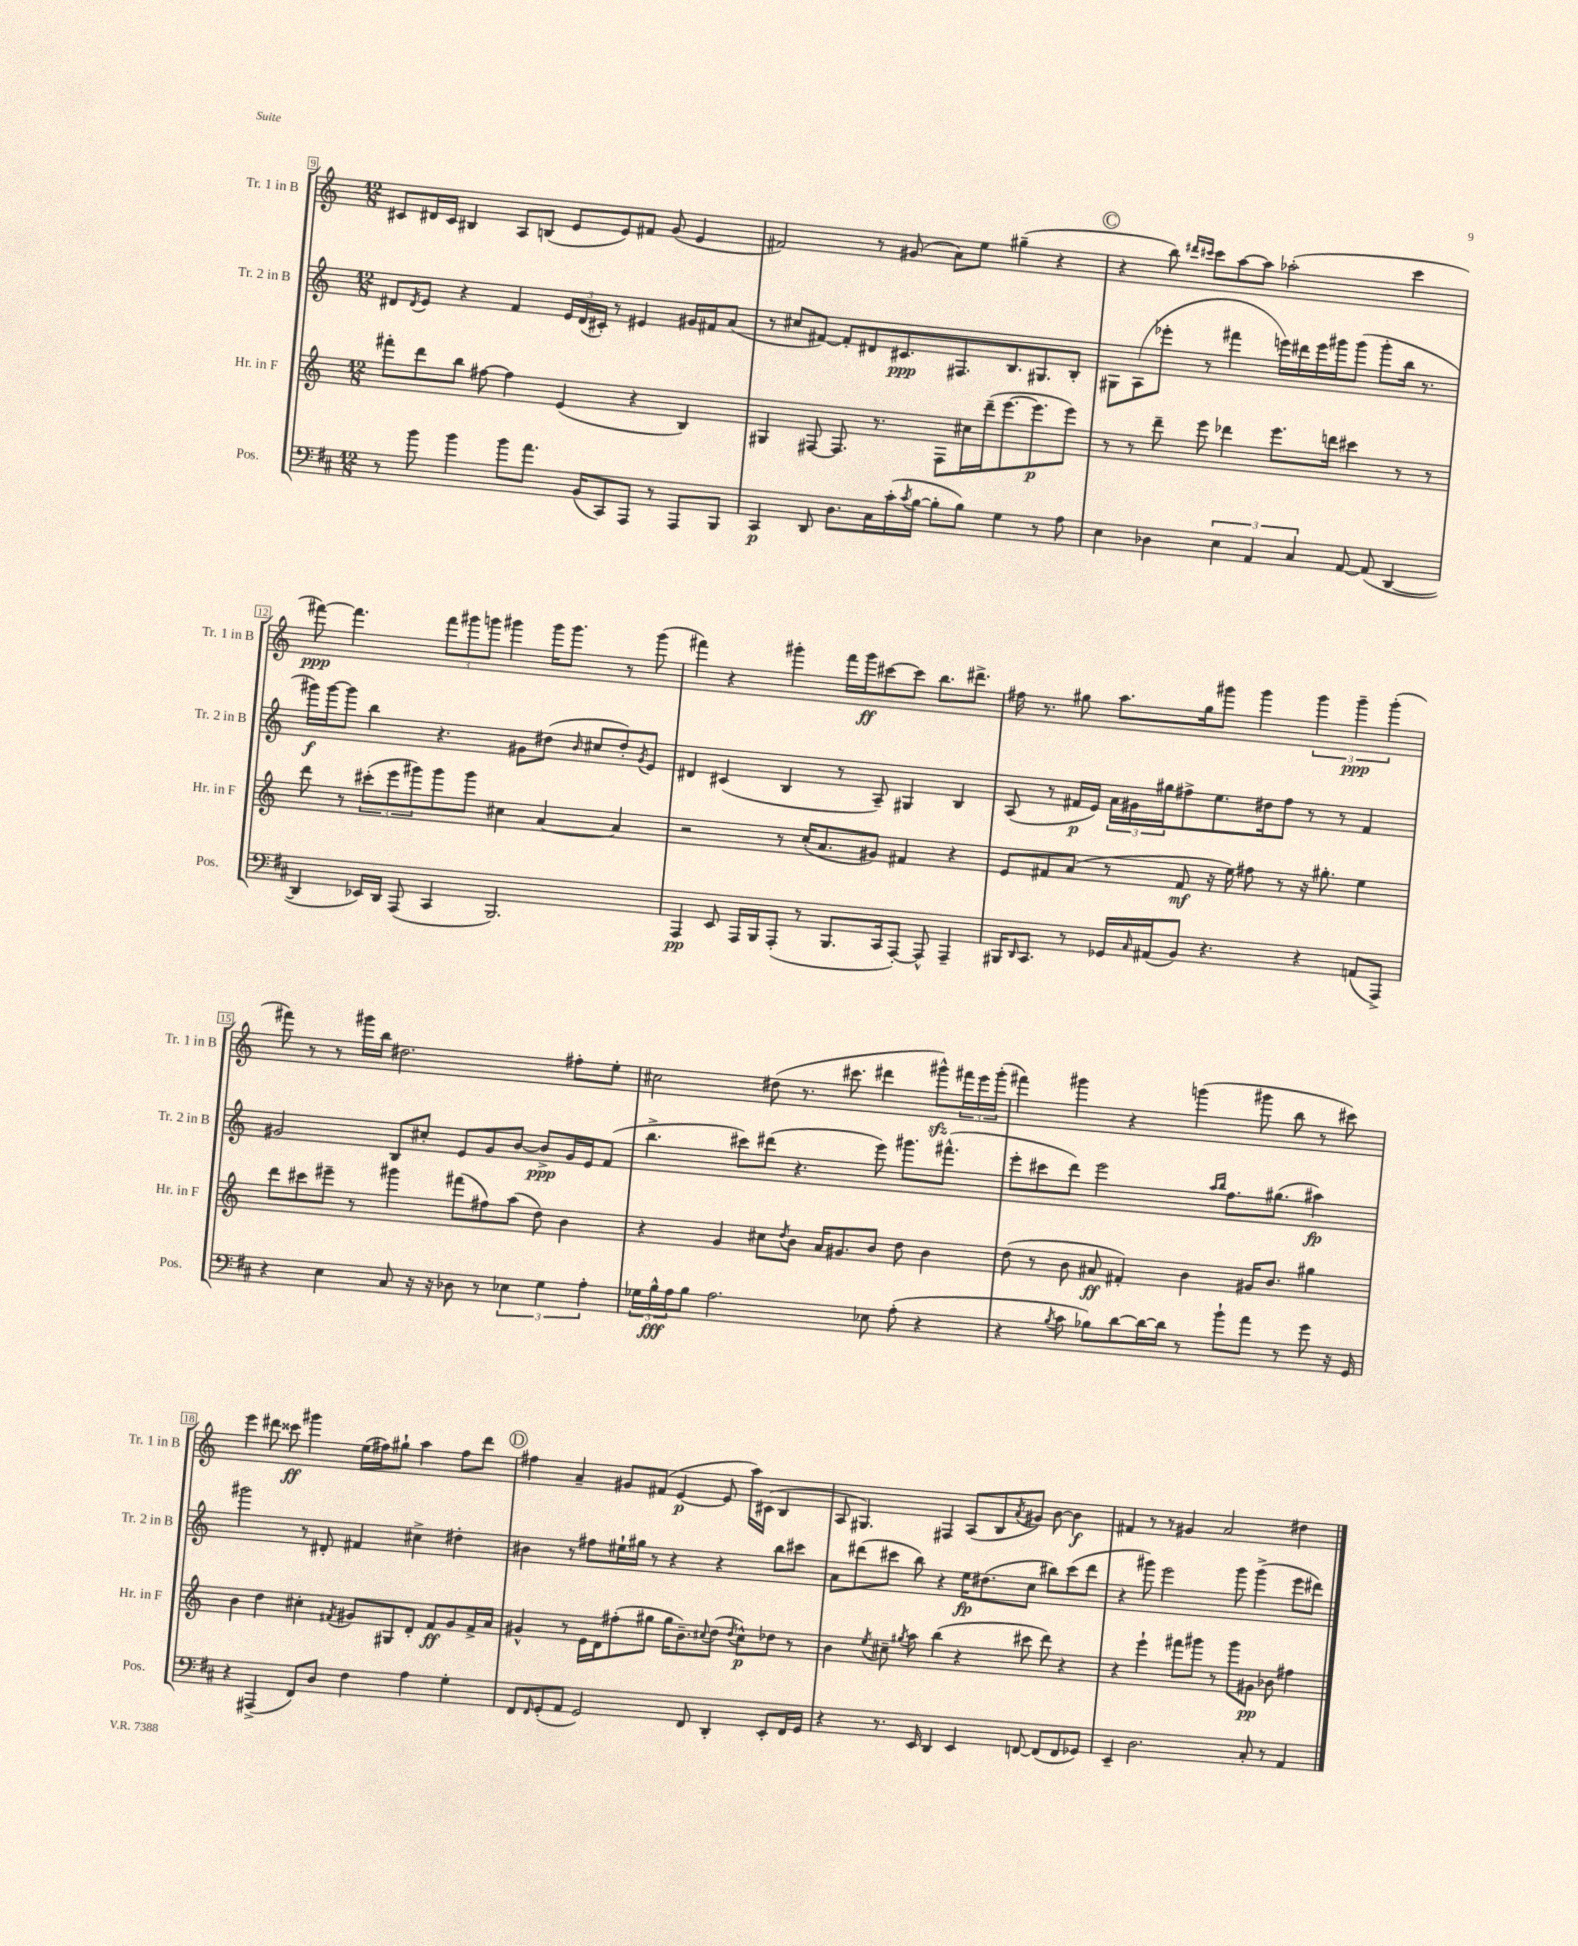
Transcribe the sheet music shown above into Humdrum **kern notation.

**kern	**kern	**kern	**kern
*staff4	*staff3	*staff2	*staff1
*clefF4	*clefG2	*clefG2	*clefG2
*k[f#c#]	*k[]	*k[]	*k[]
*M12/8	*M12/8	*M12/8	*M12/8
8r	8fff#'	8d#	8c#
.	.	8qd#	.
8b	8ddd	8e	16d#
.	.	.	16c#
4b	8bb	4r	4B#
.	[8ff#	.	.
8b	4ff#]	4f	8A
8.a	.	.	(8B
.	(4e	24e	8e
.	.	(24d#	.
(16BB	.	.	.
.	.	24c#')	.
8CC#)	.	8r	8e)
8AAA	4r	4e#	8f#
8r	.	.	(8g
8AAA	4B)	16g#	4e
.	.	16f#	.
8BBB	.	(8a	.
=	=	=	=
4CC#	4G#	8r	2f#)
.	.	8cc#	.
8DD	[8F#	[8f#)	.
8.D	8.F#]	8f#']	.
.	.	8d#	8r
16C#	8.r	.	.
(16c#'	.	8.c#	(8g#
8qc#	.	.	.
[16B	.	.	.
8B']	8F#	.	8a)
.	.	8.F#	.
8B)	16cc#	.	8ee
.	(16ddd~	.	.
4G	[8.eee	8.B	(4gg#~
.	8.eee]	8.G#	.
8r	.	.	4r
8A	8eee)	8B'	.
=	=	=	=
4E	8r	8G#	4r
.	8r	(8A	.
4D-	8ddd~	8eee-'	8bb)
.	.	.	16qqddd#
.	.	.	16qqccc#
.	8eee	8r	8ccc#
6E	4ddd-	4fff#	[8aa
.	.	.	8aa]
6AA	.	.	.
.	8.eee	16eee)	(2aa-'
.	.	16ddd#	.
6C#	.	.	.
.	.	16eee	.
.	16ddd	16ggg#	.
[8AA	4ccc#	(8ggg#	.
(8AA]	.	8ggg#'	.
[4DD	8r	16bb	4ccc#
.	.	8.r	.
.	8r	.	.
=	=	=	=
4DD]	8ddd	16ggg#)	[8fff#)
.	.	[16ggg#	.
.	8r	8ggg#]	4.fff#]
16EE-)	(12ccc#'	4bb	.
16DD	.	.	.
.	12eee	.	.
(8AAA	.	.	.
.	12ggg#)	.	.
4CC#	8ggg#	4.r	12fff#
.	.	.	12ggg#
.	8ggg#	.	.
.	.	.	12ggg
2.BBB)	4cc#	.	4ggg#
.	.	8g#	.
.	[4a	(8dd#	16ggg#
.	.	.	8.ggg#
.	.	16qqb	.
.	.	8cc#	.
.	4a]	8dd#')	8r
.	.	8qg#	.
.	.	8e	(8ggg#
=	=	=	=
4AAA	2r	4d#	4fff#)
8EE	.	(4c#	4r
16AAA	.	.	.
16BBB	.	.	.
(8AAA'	8r	4B	4ggg#'
8r	(16cc'	.	.
.	8.a	.	.
8.BBB	.	8r	16fff#
.	.	.	16ggg#
.	8g#)	8A~)	[8ccc#
16CC#	.	.	.
[8AAA')	4f#	4G#	8ccc#]
8AAA^^]	.	.	8.bb
4AAA~	4r	4B	.
.	.	.	8.ddd#^
=	=	=	=
16BBB#	8e	(8A	16ff#
16qqDD	.	.	.
8.CC#	.	.	8.r
.	8f#	8r	.
8r	(8a	16f#	8gg#
.	.	16e)	.
16GG-	8r	24a	8.aa
.	.	24g#	.
16qqC#	.	.	.
(16AA#	.	.	.
.	.	24gg#	.
8BB)	8f#	8ff#^	.
.	.	.	16gg#
4.r	16r	8.ee	8ggg#
.	16ee)	.	.
.	8ff#	.	4ggg#
.	.	16dd#	.
.	8r	8ff#	.
4r	16r	8r	6ggg#
.	8.gg#'	.	.
.	.	8r	.
.	.	.	6ggg#~
(8AA	4ee	4f#	.
.	.	.	(6ggg#'
8AAA^)	.	.	.
=	=	=	=
4r	8ddd	2g#	8fff#)
.	8ccc#	.	8r
4E	8eee#~	.	8r
.	8r	.	16ggg#
.	.	.	16bb
8C#	4ggg#	8B	2.dd#
16r	.	8cc#'	.
16r	.	.	.
8D-	(8fff#	8e	.
8r	8ff#)	8g#	.
6E-	(8aa	[8b	.
.	8dd)	8b^]	.
6G	.	.	.
.	4b	16g#	8ff#'
.	.	16e	.
6A'	.	.	.
.	.	(8f	8ee'
=	=	=	=
24G-	4r	4.bb^	2cc#
24B^^	.	.	.
24A	.	.	.
8B	.	.	.
2.A	4g	.	.
.	.	8ccc#)	.
.	8cc#	(8ddd#	(8dd#
.	8qdd	.	.
.	8b	4.r	8.r
.	16a	.	.
.	8.g#	.	8.ccc#
8E-	8b	8eee)	4ddd#
(8A'	8dd	8.ggg#	.
4r	4b	.	8ggg#^^)
.	.	(8.fff#^^	.
.	.	.	24fff#
.	.	.	24eee
.	.	.	(24ggg#'
=	=	=	=
4r	(8dd	8eee'	4fff#)
.	8r	8ccc#	.
8qB	.	.	.
8c#	8b	8ddd)	4ggg#
8B-)	8a#	2eee	.
[8d	4f#')	.	4r
16d_	.	.	.
16d]	.	.	.
8r	4b	.	(4ggg
.	.	16qqaa	.
.	.	16qqbb	.
8b`	.	8.ff	.
8a	16g#	.	8ggg#
.	8.b	(8.gg#	.
8r	.	.	8bb
8g	4gg#	4aa#)	8r
16r	.	.	8ccc#)
16GG	.	.	.
=	=	=	=
4r	4b	2ggg#	4eee
(4AAA#^	4dd	.	8ddd#
.	.	.	8ccc##
8FF#)	4cc#'	8r	4ggg#
8D	.	8d#'	.
.	8qf#	.	.
4F#	8g#	4f#	(16ee
.	.	.	16ff#)
.	8G#	.	8gg#`
4A	8d'	4cc#^	4aa
.	8f#	.	.
4G'	8g#	4dd#'	8ff#
.	16f#^	.	8ddd#
.	16a	.	.
=	=	=	=
8FF#	4g#^^	4b#	4ff#
16qqFF#	.	.	.
(8GG'	.	.	.
8AA	8r	8r	4a~
2GG)	16e	8ff#	.
.	16d	.	.
.	(8ff#'	16ee#`	8g#
.	.	16gg#	.
.	8gg#	8r	(8f#
.	16gg#	4r	[4e
.	8.b~)	.	.
8FF#	.	.	.
.	8qqcc#	.	.
4DD'	(8dd	4r	8e]
.	8qdd	.	.
.	8cc#^^)	.	16aa)
.	.	.	(16c#
8EE'	8dd-	8bb	4B
16FF#	8r	8ccc#	.
16GG	.	.	.
=	=	=	=
4r	4b	8a	8A
.	.	(8ddd#	4.G#)
.	8qee	.	.
8.r	8cc#~	8ccc#	.
.	8qgg#	.	.
.	8aa	8bb)	.
16EE	.	.	.
4DD	(4bb	4r	4F#
4EE	4r	16ee	(8A
.	.	(8.dd#	.
.	.	.	8B
.	.	.	8qa
[8FF	8ccc#	8cc	8g#)
(8FF]	8ddd)	8bb#)	[8b
8FF	4r	(8ccc#	4b]
8GG-)	.	8ddd#	.
=	=	=	=
4EE~	4r	4r	4f#
2.D	4eee`	8ggg#)	8r
.	.	2eee	8r
.	8fff#	.	4g#
.	8ggg#	.	.
.	8r	.	2a
.	8ggg#	8ggg#	.
8C#'	8g#	(4ggg#^	.
8r	8b-	.	.
4AA	4ff#	8eee	4dd#
.	.	8ddd#)	.
==	==	==	==
*-	*-	*-	*-
